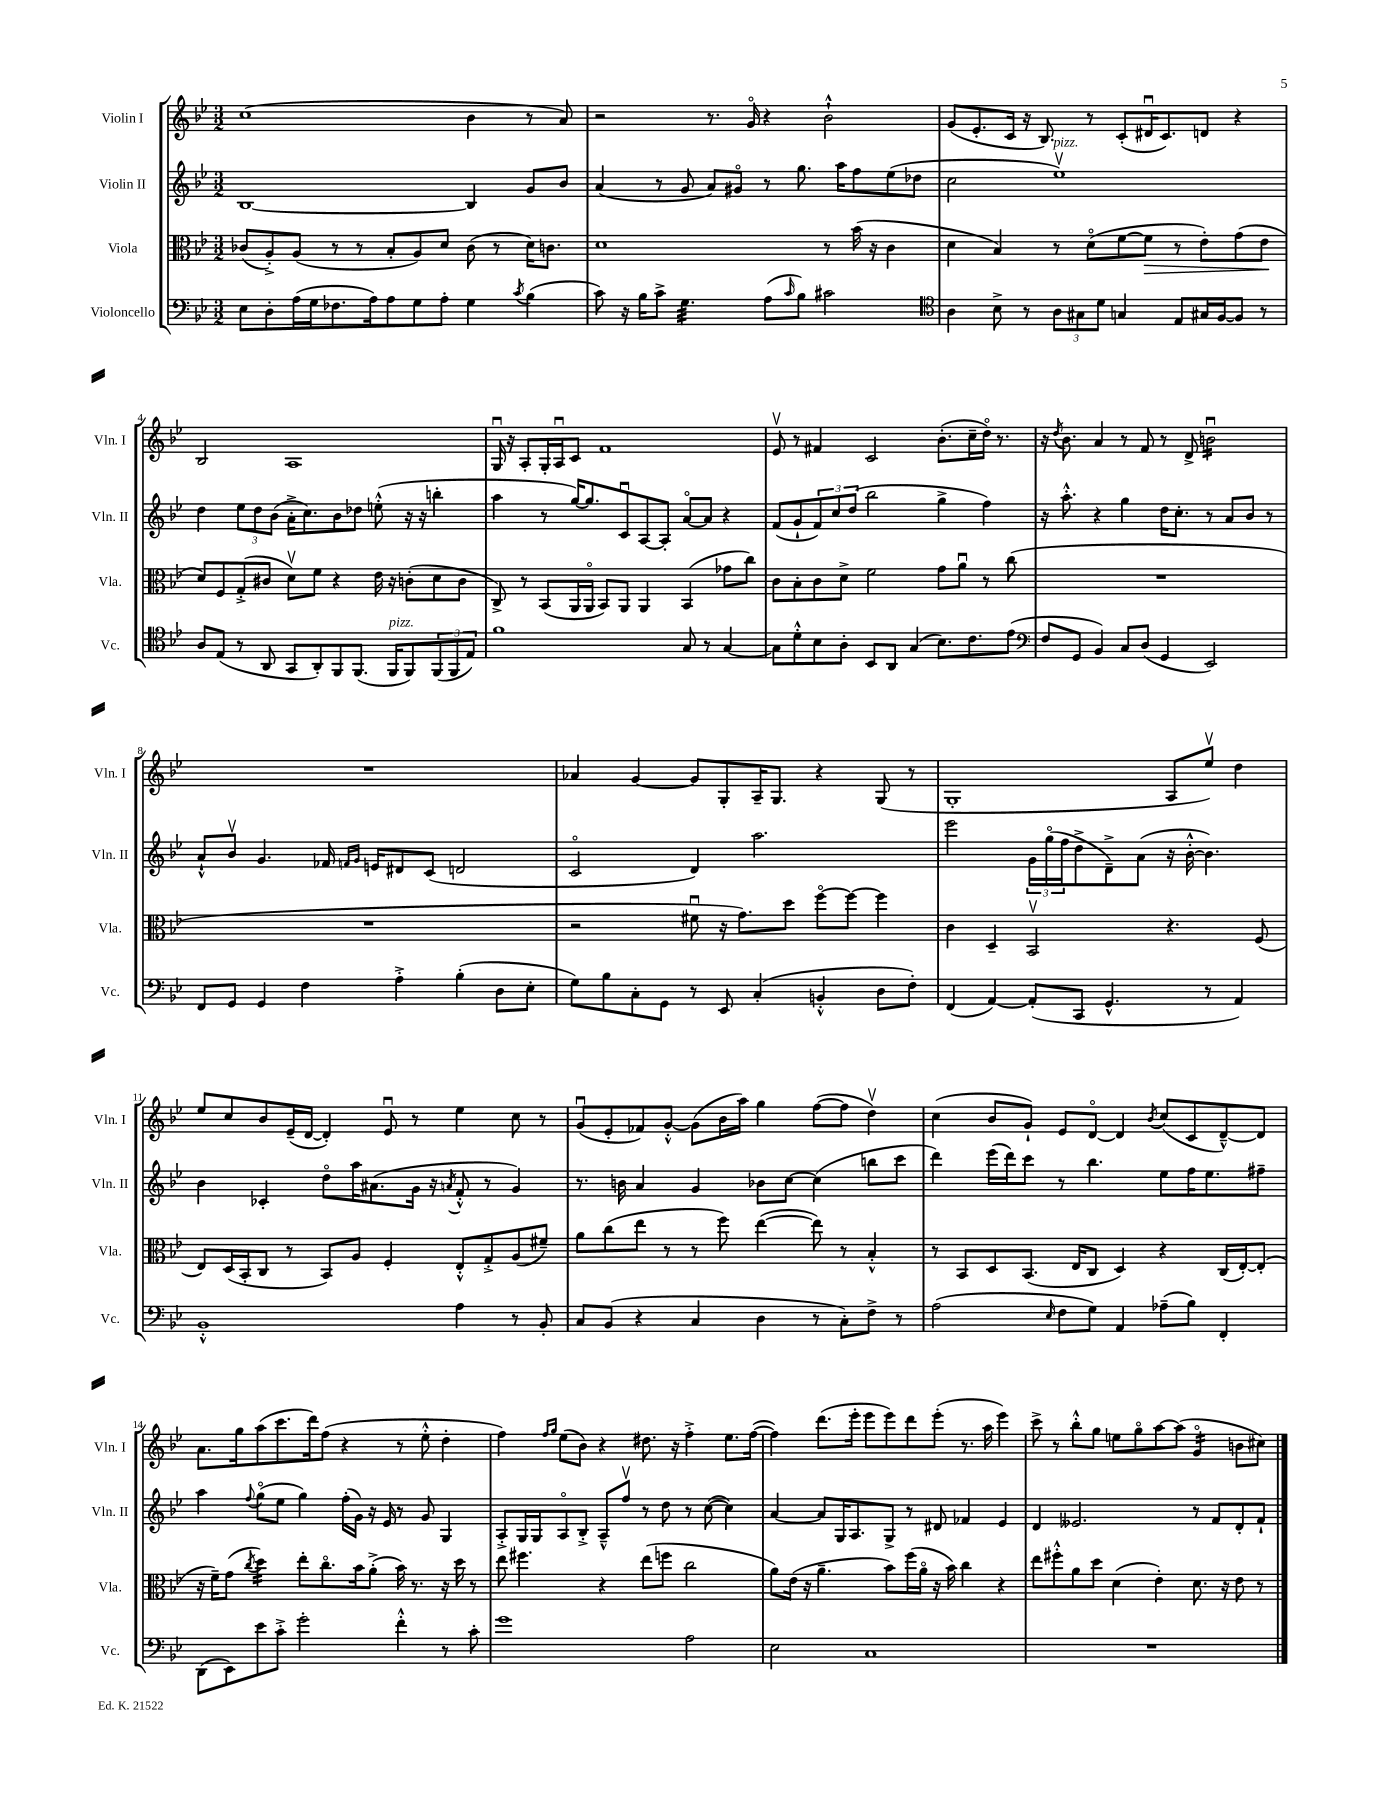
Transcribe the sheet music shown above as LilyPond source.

<<
\new StaffGroup <<
\new Staff = "s0" \with { instrumentName = "Violin I" shortInstrumentName = "Vln. I" } {
    \clef treble \key bes \major \numericTimeSignature \time 3/2
    c''1( bes'4 r8 a'8) |
    r2 r8. g'16\flageolet r4 bes'2-!-^ |
    g'8( ees'8.-. c'16 r16 bes8.) r8 c'8-.( dis'16\downbow c'8.) d'8 r4 |
    bes2 a1 |
    g16\downbow r16 a8-. g16-. a16\downbow c'8 f'1 |
    ees'8\upbow r8 fis'4 c'2 bes'8.-.( c''16-- d''16\flageolet) r8. |
    r16 \acciaccatura { d''8 } bes'8. a'4 r8 f'8 r8 d'8-> b'2:16\downbow |
    R1. |
    aes'4 g'4~ g'8 g8-. a16-- g8. r4 g8( r8 |
    g1-. a8 ees''8\upbow) d''4 |
    ees''8 c''8 bes'8 ees'16--( d'16~ d'4-.) ees'8\downbow r8 ees''4 c''8 r8 |
    g'8\downbow( ees'8-. fes'8) g'8~-.-^ g'8( bes'16 a''16) g''4 f''8~( f''8 d''4\upbow) |
    c''4( bes'8 g'8-!) ees'8 d'8~\flageolet d'4 \acciaccatura { bes'8 } c''8( c'8 d'8~---^) d'8 |
    a'8. g''16 a''8( c'''8. d'''16) f''8( r4 r8 ees''8-.-^ d''4-. |
    f''4) \grace { f''16 g''16 } ees''8( bes'8) r4 dis''8. r16 f''4-.-> ees''8. f''16~( |
    f''4) d'''8.( ees'''16-. ees'''8 ees'''8) d'''8 ees'''8-.( r8. a''16 ees'''4) |
    c'''8-> r8 bes''8-.-^ g''8 e''8 g''8\flageolet a''8~ a''8( g'4:16\flageolet b'8 cis''8) \bar "|." |
}
\new Staff = "s1" \with { instrumentName = "Violin II" shortInstrumentName = "Vln. II" } {
    \clef treble \key bes \major \numericTimeSignature \time 3/2
    bes1~ bes4 g'8 bes'8 |
    a'4( r8 g'8 a'8) gis'8\flageolet r8 g''8. a''16 f''8 ees''8( des''8 |
    c''2 ees''1\upbow^\markup { \italic "pizz." }) |
    d''4 \tuplet 3/2 { ees''8 d''8 bes'8( } a'16-.-> c''8.) bes'8 des''8 e''8-.-^( r16 r16 b''4-. |
    a''4 r8 g''16~) g''8. c'8\downbow a8~ a8-. a'8~\flageolet a'8 r4 |
    f'8( g'8-! \tuplet 3/2 { f'8) c''8 d''8( } bes''2 g''4-> f''4) |
    r16 a''8.-.-^ r4 g''4 d''16 c''8.-. r8 a'8 bes'8 r8 |
    a'8-!-^ bes'8\upbow g'4. fes'16 \grace { f'16 g'16 } e'16 dis'8 c'8( d'2 |
    c'2\flageolet d'4) a''2. |
    ees'''2 \tuplet 3/2 { g'16 g''16\flageolet( f''16 } d''8-> d'8--->) a'8( r16 bes'16~-.-^ bes'4.) |
    bes'4 ces'4-. d''8\flageolet a''16 ais'8.( g'16 r16 \acciaccatura { a'8 } f'8-.-^ r8 g'4) |
    r8. b'16 a'4 g'4 bes'8 c''8~ c''4( b''8 c'''8 |
    d'''4) ees'''16( d'''16) c'''8 r8 bes''4. ees''8 f''16 ees''8. fis''8-- |
    a''4 \appoggiatura { f''8 } g''8\flageolet( ees''8 g''4) f''16-.( g'16) r16 ees'16 r8 g'8 g4 |
    a8-.-> g16 g16 a8\flageolet bes8-.-> a8---^ f''8\upbow r8 d''8 r8 c''8~( c''4) |
    a'4~ a'8 g16 a8. g8-> r8 dis'8 fes'4 ees'4 |
    d'4 eeses'2. r8 f'8 d'8-. f'8-! \bar "|." |
}
\new Staff = "s2" \with { instrumentName = "Viola" shortInstrumentName = "Vla." } {
    \clef alto \key bes \major \numericTimeSignature \time 3/2
    ces'8( a8-.->) a8( r8 r8 bes8-. a8) d'8 ces'8( r8 d'16) c'8. |
    d'1 r8 bes'16( r16 c'4 |
    d'4 bes4) r8 d'8\flageolet( f'8~ f'8\> r8 ees'8-.) g'8( ees'8\! |
    d'8) f8 g8-.->( cis'8 d'8\upbow) f'8 r4 ees'16 r16 c'8-.( d'8 c'8 |
    c8->) r8 bes,8( a,16 a,16\flageolet bes,8) a,8 a,4 bes,4( ges'8 c''8) |
    c'8 bes8-. c'8 d'8-> f'2 g'8 a'8\downbow r8 c''8( |
    R1. |
    R1. |
    r2 fis'8\downbow r16 g'8.) d''8 f''8~\flageolet f''8~ f''4 |
    c'4 d4-- bes,2\upbow r4. f8( |
    ees8) d16( bes,16-. c8 r8 bes,8) a8 f4-. ees8-.-^ g8-.-> a8( fis'8--) |
    a'8 c''8( ees''8 r8 r8 f''8) ees''4~( ees''8) r8 bes4-.-^ |
    r8 bes,8 d8 bes,8.( ees16 c8 d4) r4 c16( ees16~-.) ees8-.( |
    r16 f'16--) g'8( \acciaccatura { c''8 } d''4:16) ees''8-. c''8.\flageolet bes'16 a'8-.->( bes'16) r8. r16 d''16 r8 |
    ees''8 fis''4. r4 ees''8( f''8 c''2 |
    a'8) ees'16( r16 a'4.-- bes'8) f''16( a'16\flageolet r16 bes'16) c''4 r4 |
    ees''8 fis''8-.-^ a'8 d''8 d'4( ees'4-.) d'8. r16 ees'8 r8 \bar "|." |
}
\new Staff = "s3" \with { instrumentName = "Violoncello" shortInstrumentName = "Vc." } {
    \clef bass \key bes \major \numericTimeSignature \time 3/2
    ees8 d8-. a16( g16 fes8. a16) a8 g8 a8-. g4 \acciaccatura { c'8 } bes4( |
    c'8) r16 bes16 c'8-> g4.:32 a8( \grace { c'16 } bes8) cis'2 |
    \clef tenor a4 bes8-> r8 \tuplet 3/2 { a8 gis8 d'8 } g4 ees8 gis16 f16~ f8 r8 |
    a8 ees8( r8 a,8 g,8 a,8-.) f,8 f,8.( f,16^\markup { \italic "pizz." } f,8) \tuplet 3/2 { f,8( f,8 ees8) } |
    f'1 g8 r8 g4~ |
    g8 d'8-.-^ bes8 a8-. bes,8 a,8 g4( bes8.) c'8. ees'8( |
    \clef bass f8 g,8 bes,4) c8 d8( g,4 ees,2) |
    f,8 g,8 g,4 f4 a4-.-> bes4-.( d8 ees8-. |
    g8) bes8 c8-. g,8 r8 ees,8 c4-.( b,4-.-^ d8 f8-.) |
    f,4( a,4~) a,8-.( c,8 g,4.-^ r8 a,4) |
    bes,1-.-^ a4 r8 bes,8-. |
    c8 bes,8( r4 c4 d4 r8 c8-.) f8-> r8 |
    a2( \grace { ees16 } f8 g8) a,4 aes8--( bes8) f,4-. |
    d,8( ees,8) ees'8 c'8-.-> g'2-. f'4-.-^ r8 c'8-. |
    g'1 a2 |
    ees2 c1 |
    R1. \bar "|." |
}
>>
>>
